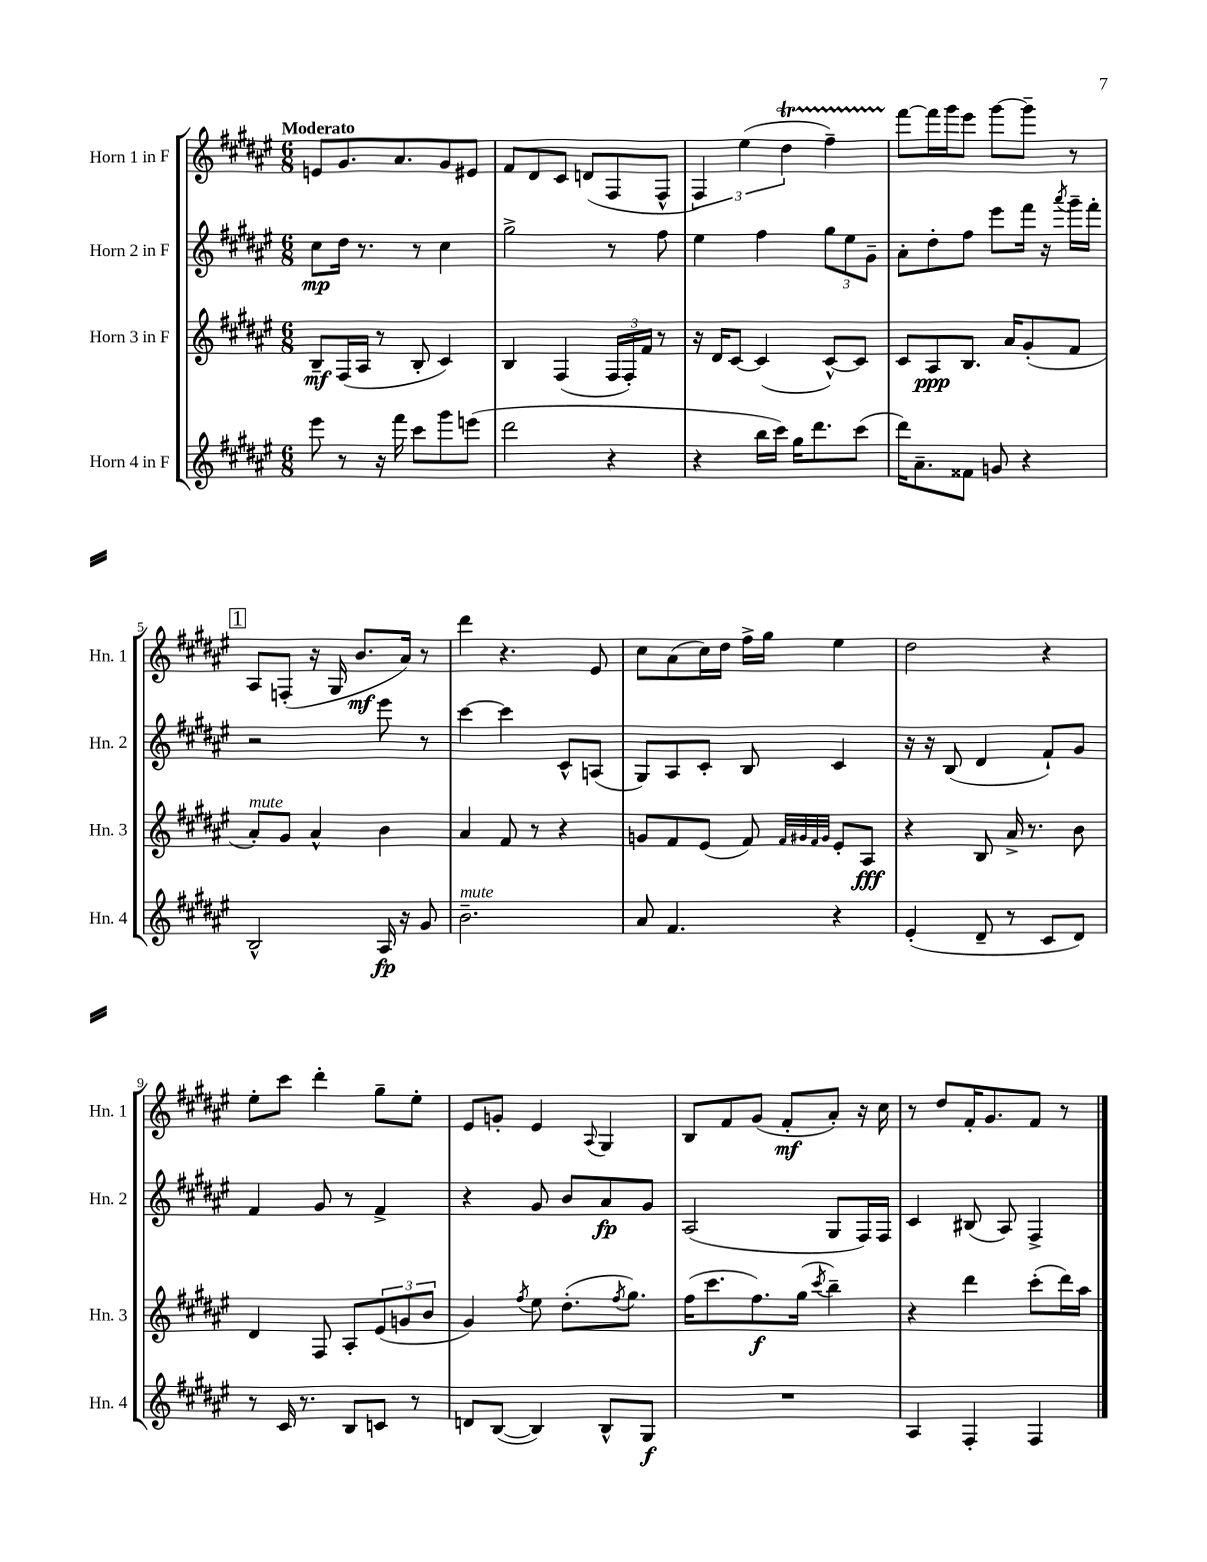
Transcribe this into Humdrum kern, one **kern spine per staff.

**kern	**kern	**kern	**kern
*staff4	*staff3	*staff2	*staff1
*clefG2	*clefG2	*clefG2	*clefG2
*k[f#c#g#d#a#e#]	*k[f#c#g#d#a#e#]	*k[f#c#g#d#a#e#]	*k[f#c#g#d#a#e#]
*M6/8	*M6/8	*M6/8	*M6/8
8eee#	8B~	8cc#	8e
8r	(16F#	16dd#	8.g#
.	16A#	8.r	.
16r	8r	.	.
16fff#	.	.	8.a#
8ccc#	8B'	8r	.
8ggg#	4c#)	4cc#	8g#
(8eee	.	.	8e#
=	=	=	=
2ddd#	4B	2gg#^	8f#
.	.	.	8d#
.	(4F#	.	8c#
.	.	.	(8d
4r	24F#	8r	8F#
.	24F#')	.	.
.	24f#	.	.
.	8r	8ff#	8F#^^
=	=	=	=
4r	16r	4ee#	6F#)
.	16d#	.	.
.	[8c#	.	.
.	.	.	(6ee#
16bb	(4c#]	4ff#	.
16ccc#)	.	.	.
.	.	.	6dd#
16gg#	.	.	.
8.ddd#	.	.	.
.	[8c#^^)	12gg#	4ff#~)
.	.	12ee#	.
(8ccc#	8c#]	.	.
.	.	12g#~	.
=	=	=	=
16ddd#)	8c#	8a#'	[8fff#
8.a#~	.	.	.
.	8A#	8dd#'	16fff#]
.	.	.	16ggg#
8f##	8.B	8ff#	8eee#
8g	.	8eee#	[8ggg#
.	16a#	.	.
4r	(8g#'	16fff#	8ggg#~]
.	.	16r	.
.	.	8qaaa#	.
.	8f#	16ggg#~	8r
.	.	16fff#'	.
=	=	=	=
2B^^	8a#')	2r	8A#
.	8g#	.	(8F'
.	4a#^^	.	16r
.	.	.	16G#
.	.	.	8.b
16A#	4b	8eee#	.
16r	.	.	16a#)
8g#	.	8r	8r
=	=	=	=
2.b~	4a#	[4ccc#	4ddd#
.	8f#	4ccc#]	4.r
.	8r	.	.
.	4r	8c#^^	.
.	.	(8A	8e#
=	=	=	=
8a#	8g	8G#)	8cc#
4.f#	8f#	8A#	(8a#
.	(8e#	8c#'	16cc#)
.	.	.	16dd#
.	8f#)	8B	16ff#^
.	.	.	16gg#
.	32qqf#	.	.
.	32qqg#	.	.
.	32qqf#	.	.
.	32qqg#	.	.
4r	8e#'	4c#	4ee#
.	8A#	.	.
=	=	=	=
(4e#'	4r	16r	2dd#
.	.	16r	.
.	.	(8B	.
8d#~	8B	4d#	.
8r	16a#^	.	.
.	8.r	.	.
8c#	.	8f#`)	4r
8d#)	8b	8g#	.
=	=	=	=
8r	4d#	4f#	8ee#'
16c#	.	.	8ccc#
8.r	.	.	.
.	8F#	8g#	4ddd#'
8B	8A#'	8r	.
8c	(12e#	4f#^	8gg#~
.	12g	.	.
8r	.	.	8ee#'
.	12b	.	.
=	=	=	=
8d	4g#)	4r	8e#
([8B	.	.	8g'
.	8qff#	.	.
4B])	8ee#	8g#	4e#
.	(8.dd#'	8b	.
.	.	.	8qqA#
8B^^	.	8a#	4G#
.	8qff#	.	.
.	8.gg#)	.	.
8G#	.	8g#	.
=	=	=	=
2.r	(16ff#	(2A#	8B
.	8.ccc#	.	.
.	.	.	8f#
.	8.ff#)	.	(8g#
.	.	.	8f#'
.	(16gg#	.	.
.	8qccc#	.	.
.	4bb~)	8G#	8a#')
.	.	16F#)	16r
.	.	16F#	16cc#
=	=	=	=
4A#	4r	4c#	8r
.	.	.	8dd#
4F#'	4ddd#	(8B#	16f#'
.	.	.	8.g#
.	.	8A#)	.
4F#	(8ccc#'	4F#^	8f#
.	16ddd#)	.	8r
.	16aa#	.	.
==	==	==	==
*-	*-	*-	*-
